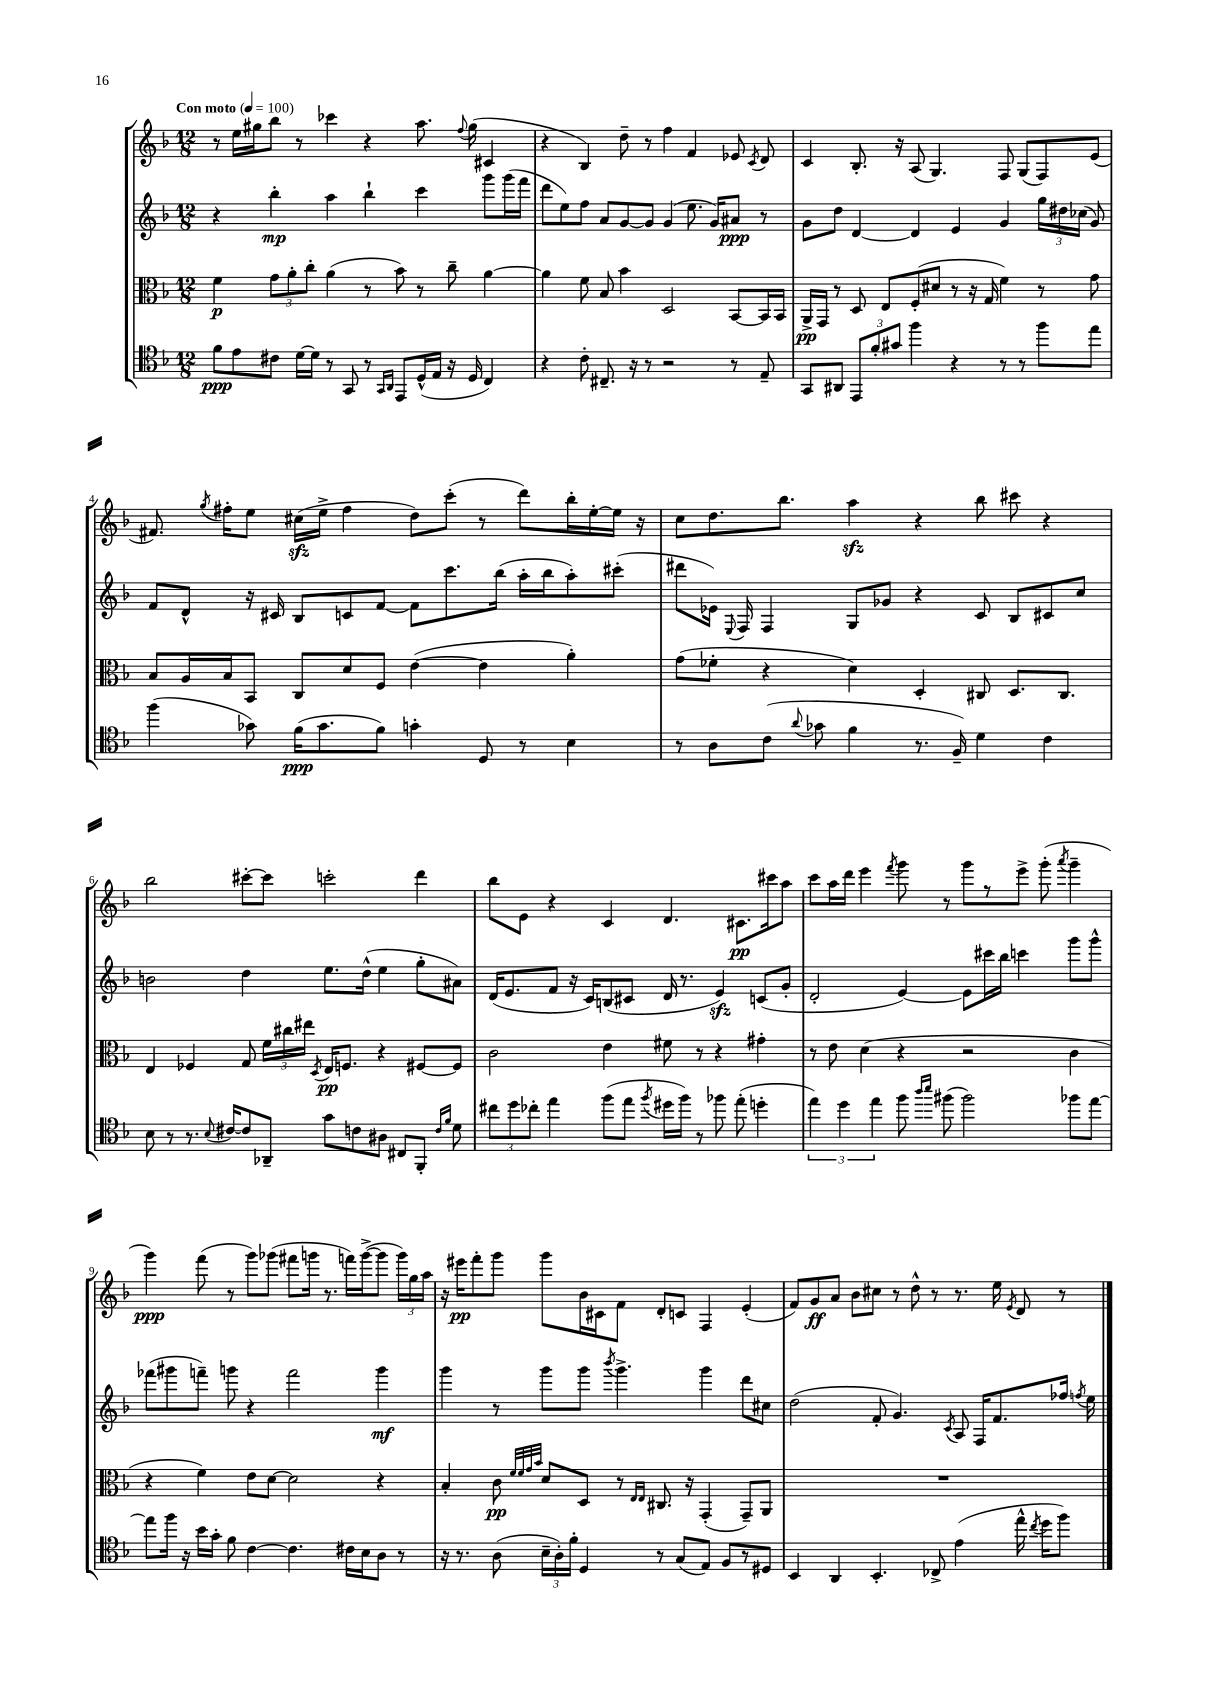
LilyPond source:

<<
\new StaffGroup <<
\new Staff = "s0" {
    \clef treble \key f \major \numericTimeSignature \time 12/8 \tempo "Con moto" 4 = 100
    \autoBeamOff r8 e''16[ gis''16 bes''8] r8 ces'''4 r4 a''8. \appoggiatura { f''8 } gis''16( cis'4 |
    r4 bes4) d''8-- r8 f''4 f'4 ees'8 \acciaccatura { c'8 } d'8 |
    c'4 bes8.-. r16 a8( g4.) f8 g8[( f8) e'8]( |
    fis'8.) \acciaccatura { g''8 } fis''16[-. e''8] cis''16[\sfz( e''16]-> fis''4 d''8[) c'''8]-.( r8 d'''8[) bes''16-. e''16~-. e''16] r16 |
    c''8[ d''8. bes''8.] a''4\sfz r4 bes''8 cis'''8 r4 |
    bes''2 cis'''8[~-. cis'''8] c'''2-. d'''4 |
    bes''8[ e'8] r4 c'4 d'4. cis'8.[\pp cis'''16 a''8] |
    c'''8[ a''16 d'''16] e'''4 \acciaccatura { f'''8 } g'''8 r8 g'''8[ r8 e'''8]-> g'''8-.( \acciaccatura { a'''8 } g'''4-- |
    g'''4\ppp) f'''8( r8 g'''8[) ges'''8]( fis'''8[ g'''16] r8. f'''16[) g'''16~->( g'''8] \tuplet 3/2 { g'''16[) g''16 a''16] } |
    r16 eis'''16[\pp f'''8-. g'''8] g'''8[ bes'16 cis'16 f'8] d'8[-. c'8] f4 e'4-.( |
    f'8[) g'8\ff a'8] bes'8[ cis''8] r8 d''8-^ r8 r8. e''16 \acciaccatura { e'8 } d'8 r8 \bar "|." |
}
\new Staff = "s1" {
    \clef treble \key f \major \numericTimeSignature \time 12/8
    \autoBeamOff r4 bes''4-.\mp a''4 bes''4-! c'''4 g'''8[ g'''16( f'''16] |
    d'''8[ e''8) f''8] a'8[ g'8~ g'8] g'4( e''8. g'16[) ais'8]\ppp r8 |
    g'8[ d''8] d'4~ d'4 e'4 g'4 \tuplet 3/2 { g''16[ dis''16 ces''16]( } g'8) |
    f'8[ d'8]-^ r16 cis'16 bes8[ c'8 f'8]~ f'8[ c'''8. bes''16]( a''16[-. bes''16 a''8-.) cis'''8]-.( |
    dis'''8[ ees'16]) \appoggiatura { e8 } f16 f4 g8[ ges'8] r4 c'8 bes8[ cis'8 c''8] |
    b'2 d''4 e''8.[ d''16]-^( e''4 g''8[-. ais'8]) |
    d'16[( e'8. f'8] r16 c'16[) b8( cis'8] d'16 r8. e'4\sfz) c'8[( g'8]-. |
    d'2-. e'4~) e'8[ cis'''16 bes''16] c'''4 g'''8[ g'''8]-^ |
    fes'''8[( gis'''8 f'''8]--) g'''8 r4 f'''2 g'''4\mf |
    g'''4 r8 g'''8[ g'''8] \acciaccatura { bes'''8 } g'''4.-> g'''4 d'''8[ cis''8] |
    d''2( f'8-. g'4.) \acciaccatura { c'8 } a8 f16[ f'8. fes''16] \acciaccatura { f''8 } e''16 \bar "|." |
}
\new Staff = "s2" {
    \clef alto \key f \major \numericTimeSignature \time 12/8
    \autoBeamOff f'4\p \tuplet 3/2 { g'8[ a'8-. c''8]-. } a'4( r8 bes'8) r8 c''8-- a'4~ |
    a'4 f'8 bes8 bes'4 d2 bes,8[~ bes,16 bes,16] |
    a,16[->\pp g,16] r8 d8 e8[ f8-.( dis'8] r8 r16 g16 f'4) r8 g'8 |
    bes8[ a16 bes16 bes,8] c8[ d'8 f8] e'4~( e'4 a'4-.) |
    g'8[( fes'8]-. r4 d'4) d4-. cis8 d8.[ cis8.] |
    e4 fes4 g8 \tuplet 3/2 { f'16[ cis''16 eis''16] } \acciaccatura { d8 } e16[\pp f8.] r4 fis8[~ fis8] |
    c'2 e'4 fis'8 r8 r4 gis'4-. |
    r8 e'8 d'4( r4 r2 c'4 |
    r4 f'4) e'8[ d'8]~ d'2 r4 |
    bes4-. c'8\pp \grace { f'32[ f'32 g'32 bes'32] } d'8[ d8] r8 \grace { e16[ e16] } cis8. r16 g,4-.( g,8[--) a,8] |
    R1. \bar "|." |
}
\new Staff = "s3" {
    \clef tenor \key f \major \numericTimeSignature \time 12/8
    \autoBeamOff f'8[\ppp e'8 cis'8] d'16[~ d'16] r8 g,8 r8 \grace { g,16[ a,16] } e,8[ d16-^( e16] r16 d16 c4) |
    r4 c'8-. cis8.-- r16 r8 r2 r8 e8-- |
    g,8[ ais,8] \tuplet 3/2 { e,8[ f'8-. gis'8] } f''4 r4 r8 r8 f''8[ e''8] |
    f''4( ges'8) f'16[\ppp( ges'8. f'8]) g'4-. d8 r8 bes4 |
    r8 a8[ c'8]( \appoggiatura { a'8 } ges'8 f'4 r8. f16--) d'4 c'4 |
    bes8 r8 r8. \appoggiatura { bes8 } cis'16[~ cis'8 aes,8]-- g'8[ c'8 ais8] cis8[ f,8]-. \grace { c'16[ f'16] } d'8 |
    \tuplet 3/2 { cis''8[ d''8 ces''8]-. } e''4 f''8[( e''8] \acciaccatura { f''8 } dis''16[ f''16]) r8 fes''8 e''8-.( d''4-. |
    \tuplet 3/2 { e''4) d''4 e''4 } f''8 \grace { a''16[ bes''16] } fis''8( fis''2) fes''8[ e''8]~ |
    e''8[ f''16] r16 bes'16[ g'16]-. f'8 c'4~ c'4. cis'16[ bes16 a8] r8 |
    r16 r8. a8( \tuplet 3/2 { bes16[-- a16-.) f'16]-. } d4 r8 g8[( e8]) f8[ r8 dis8] |
    bes,4 a,4 bes,4.-. ces8-> e'4( e''16-^ \acciaccatura { c''8 } d''16[ f''8]) \bar "|." |
}
>>
>>
